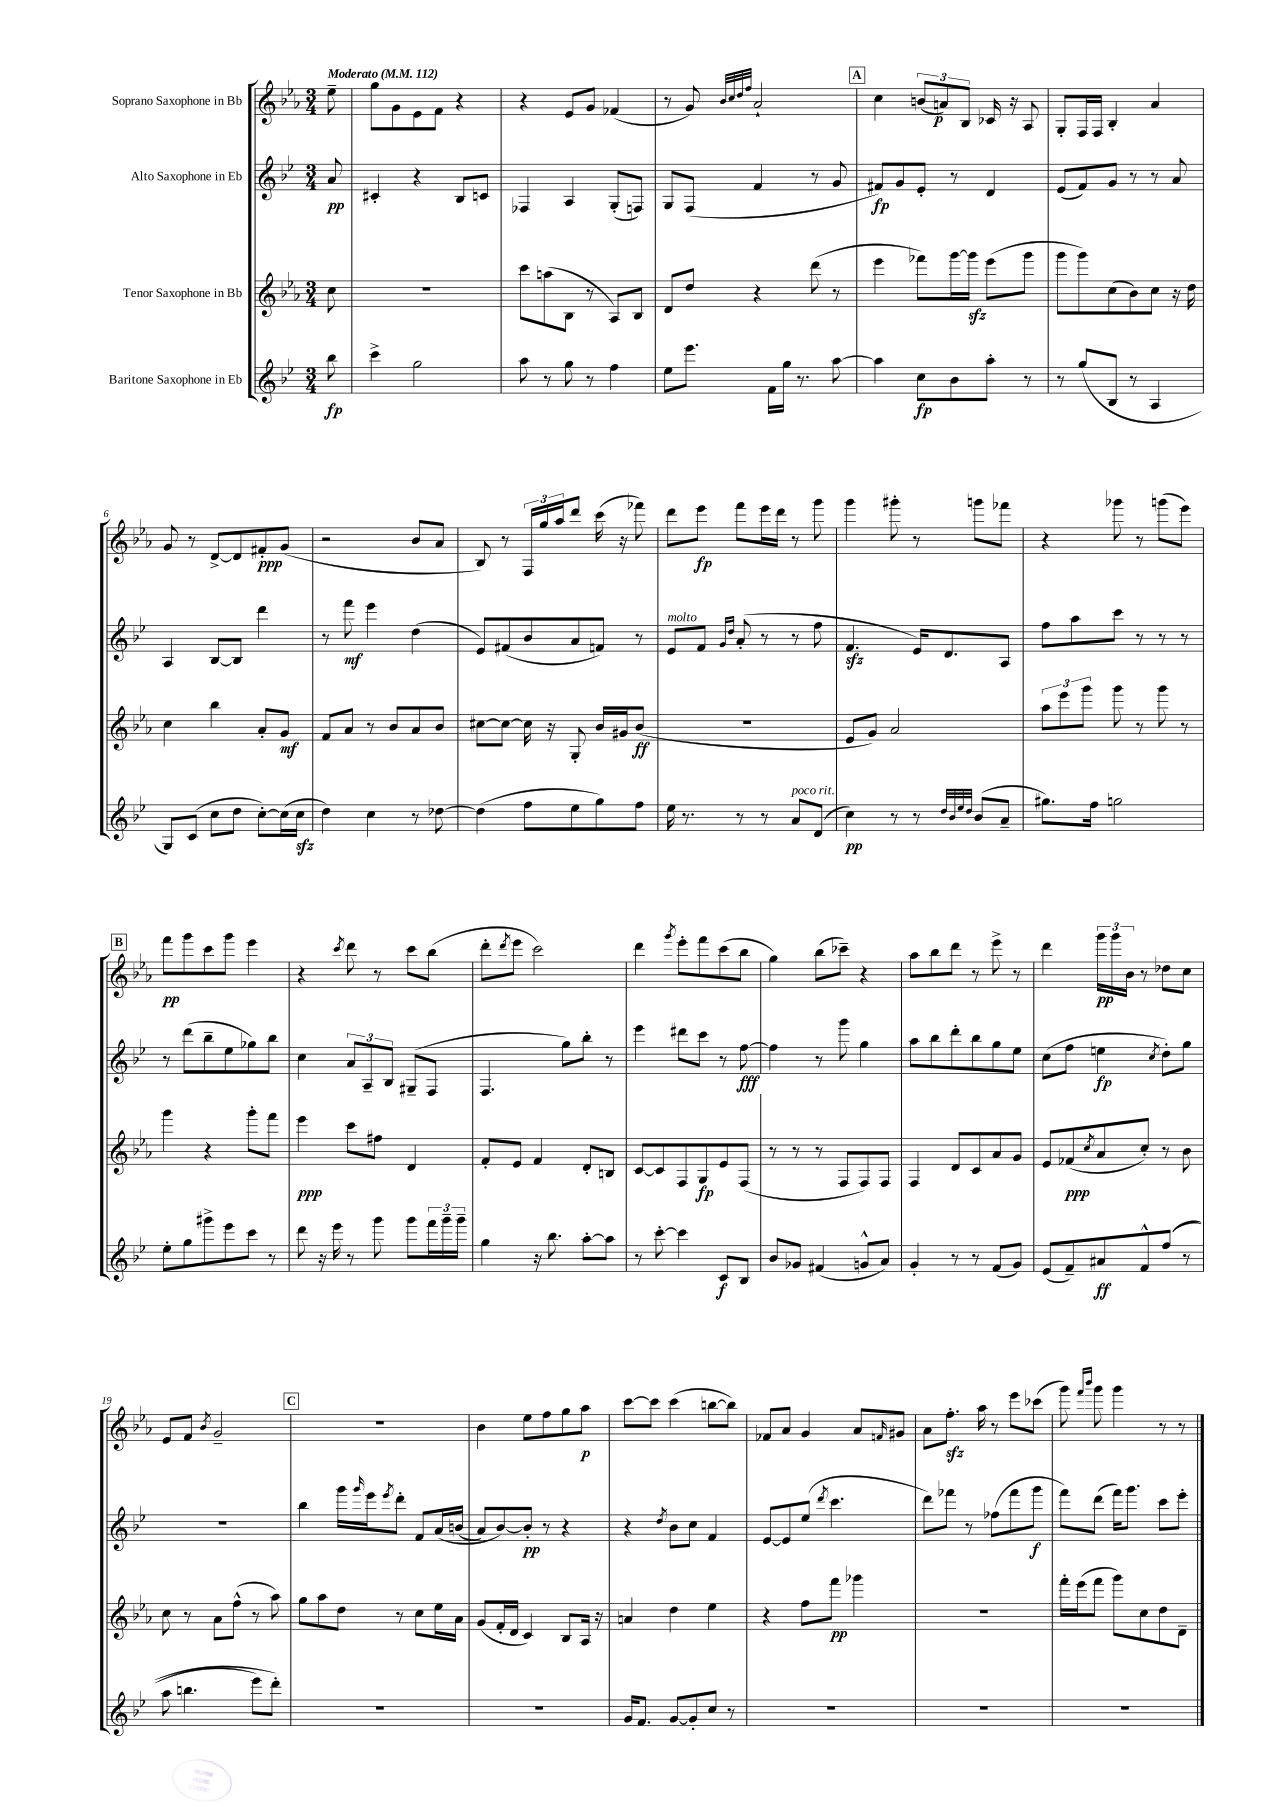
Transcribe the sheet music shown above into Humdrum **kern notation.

**kern	**dynam	**kern	**dynam	**kern	**dynam	**kern	**dynam
*part4	*part4	*part3	*part3	*part2	*part2	*part1	*part1
*staff4	*staff4	*staff3	*staff3	*staff2	*staff2	*staff1	*staff1
*I"Baritone Saxophone in Eb	*	*I"Tenor Saxophone in Bb	*	*I"Alto Saxophone in Eb	*	*I"Soprano Saxophone in Bb	*
*clefG2	*	*clefG2	*	*clefG2	*	*clefG2	*
*k[b-e-]	*	*k[b-e-a-]	*	*k[b-e-]	*	*k[b-e-a-]	*
*M3/4	*	*M3/4	*	*M3/4	*	*M3/4	*
*MM112	*	*MM112	*	*MM112	*	*MM112	*
=	=	=	=	=	=	=	=
!	!	!	!	!	!	!LO:TX:a:B:t=Moderato	!
8bb-\	fp	8cc\	.	8a/	pp	8ee-~\	.
=1	=1	=1	=1	=1	=1	=1	=1
4ccc^\	.	2.r	.	4c#X'/	.	8gg\L	.
.	.	.	.	.	.	8g\	.
2gg\	.	.	.	4r	.	8e-\	.
.	.	.	.	.	.	8f\J	.
.	.	.	.	8B-/L	.	4r	.
.	.	.	.	8cn/J	.	.	.
=2	=2	=2	=2	=2	=2	=2	=2
8aa\	.	8ccc\L	.	4F-X/	.	4r	.
8r	.	(8aan\	.	.	.	.	.
8gg\	.	8B-\J	.	4A/	.	8e-/L	.
8r	.	8r	.	.	.	8g/J	.
4ff\	.	8A-/L)	.	(8G'/L	.	(4f-X/	.
.	.	8B-/J	.	8Fn/J)	.	.	.
=3	=3	=3	=3	=3	=3	=3	=3
8ee-\L	.	8d/L	.	8G/L	.	8r	.
8.eee-\J	.	8dd/J	.	(8F/J	.	8g/)	.
.	.	.	.	.	.	32qqb-/LLL	.
.	.	.	.	.	.	32qqcc/	.
.	.	.	.	.	.	32qqdd/	.
.	.	.	.	.	.	32qqff/JJJ	.
.	.	4r	.	4f/	.	2a-`/	.
16f\LL	.	.	.	.	.	.	.
16gg\JJ	.	.	.	.	.	.	.
8.r	.	.	.	.	.	.	.
.	.	(8ddd\	.	8r	.	.	.
[8aa\	.	8r	.	8g/	.	.	.
!!LO:REH:place=s1:t=A
=4	=4	=4	=4	=4	=4	=4	=4
4aa\]	.	4eee-\	.	8f#X/L)	fp	4cc\	.
.	.	.	.	8g/	.	.	.
8cc\L	fp	8fff-X\L)	.	8e-'/J	.	(12bn/L	.
.	.	.	.	.	.	12an/)	p
8b-\	.	[16ggg\L	.	8r	.	.	.
.	.	.	.	.	.	12B-/J	.
.	.	16gggzz\JJ]	.	.	.	.	.
8aa'\J	.	(8eee-\L	.	4d/	.	16c-X/	.
.	.	.	.	.	.	16r	.
8r	.	8ggg\J	.	.	.	8A-/	.
=5	=5	=5	=5	=5	=5	=5	=5
8r	.	8ggg\L	.	(8e-/L	.	8G'/L	.
(8gg/L	.	8ggg\)	.	8f/)	.	16F/L	.
.	.	.	.	.	.	16F/JJ	.
8B-/J	.	(8cc\	.	8g/J	.	4B-'/	.
8r	.	8b-\)	.	8r	.	.	.
4A/	.	8cc\J	.	8r	.	4a-/	.
.	.	16r	.	8a/	.	.	.
.	.	16dd\	.	.	.	.	.
!!LO:LB:g=z
=6	=6	=6	=6	=6	=6	=6	=6
8G/L)	.	4cc\	.	4A/	.	8g/	.
(8c/J	.	.	.	.	.	8r	.
8cc\L	.	4bb-\	.	[8B-/L	.	[8d^/L	.
8dd\J	.	.	.	8B-/J]	.	8d/]	.
[8cc'\L)	.	8a-'/L	.	4ddd\	.	8f#X'/	ppp
(16cc\L]	.	8g/J	mf	.	.	(8g/J	.
16cczz\JJ	.	.	.	.	.	.	.
=7	=7	=7	=7	=7	=7	=7	=7
4dd\)	.	8f/L	.	8r	.	2r	.
.	.	8a-/J	.	8fff\	mf	.	.
4cc\	.	8r	.	4eee-\	.	.	.
.	.	8b-/L	.	.	.	.	.
8r	.	8a-/	.	(4dd\	.	8b-/L	.
[8dd-X\	.	8b-/J	.	.	.	8a-/J	.
=8	=8	=8	=8	=8	=8	=8	=8
(4dd-\]	.	[8cc#X\L	.	8e-/L)	.	8B-/)	.
.	.	8cc#\J_	.	(8f#X/	.	8r	.
8ff\L	.	16cc#\]	.	8b-/	.	24F/LL	.
.	.	.	.	.	.	24gg/	.
.	.	16r	.	.	.	.	.
.	.	.	.	.	.	24aa-/J	.
8ee-\	.	8G'/	.	8a/	.	8ddd/J	.
8gg\)	.	16b-/LL	.	8fn/J)	.	(16ccc\	.
.	.	16g#X/J	.	.	.	16r	.
8ff\J	.	(8b-/J	ff	8r	.	8fff-X\)	.
=9	=9	=9	=9	=9	=9	=9	=9
!	!	!	!	!LO:TX:a:i:t=molto	!	!	!
16ee-\	.	2.r	.	8e-/L	.	8ddd\L	.
8.r	.	.	.	.	.	.	.
.	.	.	.	8f/J	.	8eee-\J	fp
.	.	.	.	16qqg/LL	.	.	.
.	.	.	.	16qqdd/JJ	.	.	.
8r	.	.	.	(8a'/	.	8fff\L	.
8r	.	.	.	8r	.	16eee-\L	.
.	.	.	.	.	.	16ddd\JJ	.
!LO:TX:a:i:t=poco rit.	!	!	!	!	!	!	!
8a/L	.	.	.	8r	.	8r	.
(8d/J	.	.	.	8ff\	.	8ggg\	.
=10	=10	=10	=10	=10	=10	=10	=10
4cc\)	pp	8e-/L	.	4.fzz/	.	4ggg\	.
.	.	8g/J)	.	.	.	.	.
8r	.	2a-/	.	.	.	8ggg#X'\	.
8r	.	.	.	16e-/KL)	.	8r	.
.	.	.	.	8.d/	.	.	.
32qqdd/LLL	.	.	.	.	.	.	.
32qqb-/	.	.	.	.	.	.	.
32qqee-/	.	.	.	.	.	.	.
32qqdd/JJJ	.	.	.	.	.	.	.
(8b-/L	.	.	.	.	.	8gggn\L	.
8a~/J	.	.	.	8A/J	.	8fff-X\J	.
=11	=11	=11	=11	=11	=11	=11	=11
8.gg#X\L)	.	12aa-\L	.	8ff\L	.	4r	.
.	.	12eee-\	.	.	.	.	.
.	.	.	.	8aa\	.	.	.
.	.	12ggg\J	.	.	.	.	.
16ff\Jk	.	.	.	.	.	.	.
2ggn\	.	8ggg\	.	8ccc\J	.	8ggg-X\	.
.	.	8r	.	8r	.	8r	.
.	.	8ggg\	.	8r	.	(8gggn\L	.
.	.	8r	.	8r	.	8eee-\J)	.
!!LO:LB:g=z
!!LO:REH:place=s1:t=B
=12	=12	=12	=12	=12	=12	=12	=12
8ee-'\L	.	4ggg\	.	8r	.	8fff\L	pp
8gg\	.	.	.	(8ddd\L	.	8ggg\	.
8ggg#X^\	.	4r	.	8bb-~\	.	8ccc\	.
8eee-\	.	.	.	8ee-\	.	8ggg\J	.
8ccc\J	.	8ggg'\L	.	8gg-X\)	.	4eee-\	.
8r	.	8fff\J	.	8bb-\J	.	.	.
=13	=13	=13	=13	=13	=13	=13	=13
8ddd\	.	4eee-\	ppp	4cc\	.	4r	.
16r	.	.	.	.	.	.	.
16eee-\	.	.	.	.	.	.	.
.	.	.	.	.	.	8qccc/	.
8r	.	8ccc\L	.	12a/L	.	8ddd\	.
.	.	.	.	12A~/	.	.	.
8ggg\	.	8ff#X\J	.	.	.	8r	.
.	.	.	.	12B-/J	.	.	.
8ggg\L	.	4d/	.	(8G#X~/L	.	8ccc\L	.
24fff\L	.	.	.	8F/J	.	(8bb-\J	.
24ggg~\	.	.	.	.	.	.	.
24ggg~\JJ	.	.	.	.	.	.	.
=14	=14	=14	=14	=14	=14	=14	=14
4gg\	.	8f'/L	.	4.F/	.	8ddd'\L	.
.	.	.	.	.	.	8qddd/	.
.	.	8e-/J	.	.	.	8eee-\J	.
16r	.	4f/	.	.	.	2ccc\)	.
8.bb-\	.	.	.	.	.	.	.
.	.	.	.	8gg\L)	.	.	.
[8aa'\L	.	8d'/L	.	8bb-'\J	.	.	.
8aa\J]	.	8Bn/J	.	8r	.	.	.
=15	=15	=15	=15	=15	=15	=15	=15
8r	.	[8c/L	.	4eee-\	.	4ddd\	.
[8ccc'\	.	8c/]	.	.	.	.	.
.	.	.	.	.	.	8qggg/	.
4ccc\]	.	8F/	.	8ddd#X\L	.	8eee-'\L	.
.	.	8G/	fp	8ccc\J	.	8fff\	.
8c/L	f	8e-/	.	8r	.	(8ccc\	.
8B-/J	.	(8F/J	.	[8ff\	fff	8bb-\J	.
=16	=16	=16	=16	=16	=16	=16	=16
8b-/L	.	8r	.	4ff\]	.	4gg\)	.
8g-X/J	.	8r	.	.	.	.	.
(4f#X/	.	8r	.	8r	.	(8bb-\L	.
.	.	8F/L	.	8ggg\	.	8ccc-X~\J)	.
8gn^^/L	.	8F/)	.	4gg\	.	4r	.
8a/J)	.	8F/J	.	.	.	.	.
=17	=17	=17	=17	=17	=17	=17	=17
4g'/	.	4F/	.	8aa\L	.	8aa-\L	.
.	.	.	.	8bb-\	.	8bb-\	.
8r	.	8d/L	.	8ddd'\	.	8ddd\J	.
8r	.	8c/	.	8bb-\	.	8r	.
(8f/L	.	8a-/	.	8gg\	.	8eee-^\	.
8g/J)	.	8g/J	.	8ee-\J	.	8r	.
=18	=18	=18	=18	=18	=18	=18	=18
(8e-/L	.	8e-/L	.	(8cc\L	.	4ddd\	.
8f~/)	.	(8f-X/	ppp	8ff\J	.	.	.
.	.	8qcc/	.	.	.	.	.
8a#X/	ff	8a-/	.	4een\	fp	24ggg\LL	pp
.	.	.	.	.	.	24ggg\	.
.	.	.	.	.	.	24b-\JJ	.
8f^^/	.	8cc'/J)	.	.	.	8r	.
.	.	.	.	8qcc/	.	.	.
((8ff/J	.	8r	.	8dd'\L)	.	8dd-X\L	.
8r	.	8b-\	.	8gg\J	.	8cc\J	.
!!LO:LB:g=z
=19	=19	=19	=19	=19	=19	=19	=19
8aa\	.	8cc\	.	2.r	.	8e-/L	.
4.bbn\	.	8r	.	.	.	8f/J	.
.	.	.	.	.	.	8qb-/	.
.	.	8a-\L	.	.	.	2g~/	.
.	.	(8ff^^\J	.	.	.	.	.
8eee-\L)	.	8r	.	.	.	.	.
8ddd'\J)	.	8aa-\)	.	.	.	.	.
!!LO:REH:place=s1:t=C
=20	=20	=20	=20	=20	=20	=20	=20
2.r	.	8gg\L	.	4bb-\	.	2.r	.
.	.	8aa-\	.	.	.	.	.
.	.	8dd\J	.	16ggg\LL	.	.	.
.	.	.	.	16qqggg/	.	.	.
.	.	.	.	16eee-\J	.	.	.
.	.	.	.	8qeee-/	.	.	.
.	.	8r	.	8ddd'\J	.	.	.
.	.	8cc\L	.	8f/L	.	.	.
.	.	16ee-\L	.	(16a/L	.	.	.
.	.	16a-\JJ	.	(16bn/JJ	.	.	.
=21	=21	=21	=21	=21	=21	=21	=21
2.r	.	(8g/L	.	8a/L)	.	4b-\	.
.	.	16f'/L	.	[8b-/)	.	.	.
.	.	16d/JJ	.	.	.	.	.
.	.	4c/)	.	8b-'/J]	pp	8ee-\L	.
.	.	.	.	8r	.	8ff\	.
.	.	8B-/L	.	4r	.	8gg\	.
.	.	16A-/Jk	.	.	.	8aa-\J	p
.	.	16r	.	.	.	.	.
=22	=22	=22	=22	=22	=22	=22	=22
16g/KL	.	4an/	.	4r	.	[8ccc\L	.
8.f/J	.	.	.	.	.	.	.
.	.	.	.	.	.	8ccc\J]	.
.	.	.	.	8qdd/	.	.	.
[8g/L	.	4dd\	.	8b-\L	.	(4ccc\	.
8g'/]	.	.	.	8cc\J	.	.	.
8cc/J	.	4ee-\	.	4f/	.	[8bbn\L	.
8r	.	.	.	.	.	8bb\J])	.
=23	=23	=23	=23	=23	=23	=23	=23
2.r	.	4r	.	[8e-/L	.	8f-X/L	.
.	.	.	.	8e-/]	.	8a-/J	.
.	.	8ff\L	.	(8ee-/J	.	4g/	.
.	.	.	.	8qddd/	.	.	.
.	.	8fff\J	pp	4.ccc\	.	.	.
.	.	4ggg-X\	.	.	.	8a-/L	.
.	.	.	.	.	.	16qqfn/	.
.	.	.	.	.	.	8g#X/J	.
=24	=24	=24	=24	=24	=24	=24	=24
2.r	.	2.r	.	8ddd\L)	.	8a-\L	.
.	.	.	.	8fff-X\J	.	8.ffzz'\J	.
.	.	.	.	8r	.	.	.
.	.	.	.	.	.	16aa-\	.
.	.	.	.	(8ff-X\L	.	8r	.
.	.	.	.	8fff-\	.	8eee-\L	.
.	.	.	.	8ggg\J	f	(8ccc-X\J	.
=25	=25	=25	=25	=25	=25	=25	=25
2.r	.	16fff'\LL	.	8fff\L)	.	8ggg\)	.
.	.	(16eee-\J	.	.	.	.	.
.	.	.	.	.	.	16qqfff/LL	.
.	.	.	.	.	.	16qqbbb-/JJ	.
.	.	8fff\J	.	(8ddd\J	.	8ggg\	.
.	.	8ggg\L)	.	16fff\KL)	.	4ggg\	.
.	.	.	.	8.ggg\J	.	.	.
.	.	8cc\	.	.	.	.	.
.	.	8dd\	.	8ccc\L	.	8r	.
.	.	8d~\J	.	8eee-'\J	.	8r	.
==	==	==	==	==	==	==	==
*-	*-	*-	*-	*-	*-	*-	*-
